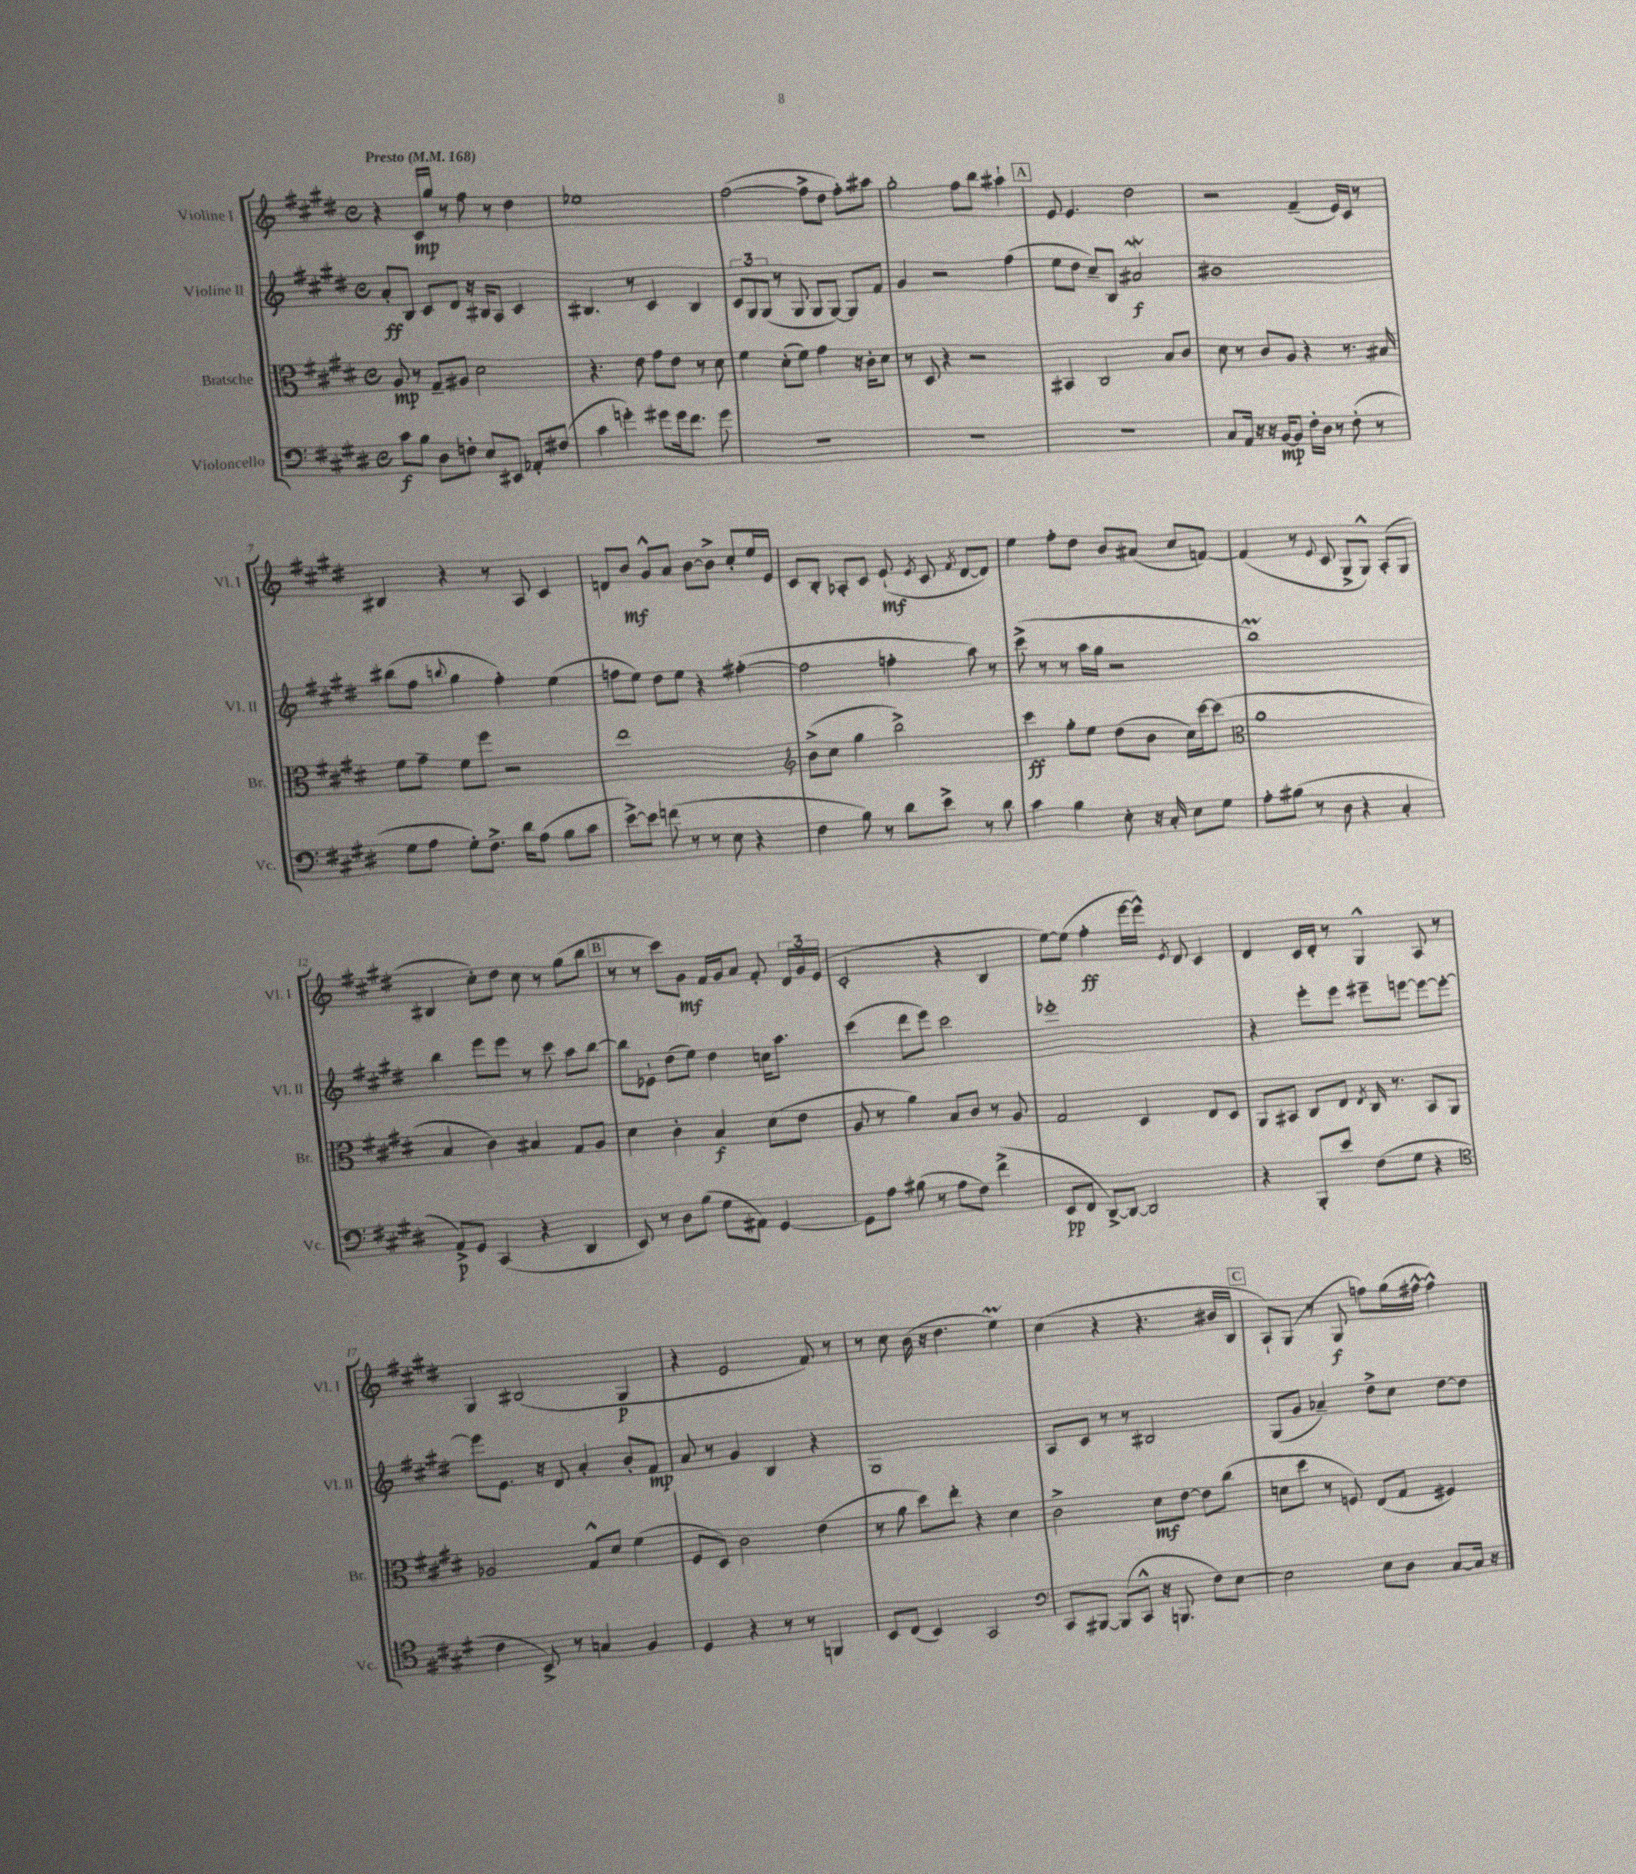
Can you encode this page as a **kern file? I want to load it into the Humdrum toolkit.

**kern	**dynam	**kern	**dynam	**kern	**dynam	**kern	**dynam
*part4	*part4	*part3	*part3	*part2	*part2	*part1	*part1
*staff4	*staff4	*staff3	*staff3	*staff2	*staff2	*staff1	*staff1
*I"Violoncello	*	*I"Bratsche	*	*I"Violine II	*	*I"Violine I	*
*I'Vc.	*	*I'Br.	*	*I'Vl. II	*	*I'Vl. I	*
*clefF4	*	*clefC3	*	*clefG2	*	*clefG2	*
*k[f#c#g#d#]	*	*k[f#c#g#d#]	*	*k[f#c#g#d#]	*	*k[f#c#g#d#]	*
*M4/4	*	*M4/4	*	*M4/4	*	*M4/4	*
*met(c)	*	*met(c)	*	*met(c)	*	*met(c)	*
*MM168	*	*MM168	*	*MM168	*	*MM168	*
=1	=1	=1	=1	=1	=1	=1	=1
!	!	!	!	!	!	!LO:TX:a:B:t=Presto	!
8c#\L	f	8A/	mp	8a'/L	ff	4r	.
8B\J	.	8r	.	8B/J	.	.	.
8D#\L	.	8G#~/L	.	8c#/L	.	16c#/LL	mp
.	.	.	.	.	.	16gg#/JJ	.
8Fn'\J	.	8A#X/J	.	8d#/J	.	8r	.
8E/L	.	2d#\	.	16r	.	8ff#\	.
.	.	.	.	16B#X/KL	.	.	.
8EE#X/J	.	.	.	8A/J	.	8r	.
8AA-X'/L	.	.	.	4c#/	.	4dd#\	.
(8F#X/J	.	.	.	.	.	.	.
=2	=2	=2	=2	=2	=2	=2	=2
4c#\	.	4.r	.	4.B#X/	.	1ee-X	.
4gn'\)	.	.	.	.	.	.	.
.	.	8e\	.	8r	.	.	.
8g#X\L	.	8g#\L	.	4c#/	.	.	.
16g#\k	.	8e\J	.	.	.	.	.
8.f#\J	.	.	.	.	.	.	.
.	.	8r	.	4B#/	.	.	.
8g#\	.	8d#\	.	.	.	.	.
=3	=3	=3	=3	=3	=3	=3	=3
1r	.	4f#\	.	12c#/L	.	([2ff#\	.
.	.	.	.	12G#/	.	.	.
.	.	.	.	(12G#/J	.	.	.
.	.	(8d#'\L	.	8r	.	.	.
.	.	8f#\J)	.	8G#/	.	.	.
.	.	4g#\	.	8G#/L	.	8ff#^\L]	.
.	.	.	.	[8G#/J)	.	8dd#\J	.
.	.	16r	.	8G#/L]	.	8ff#'\L)	.
.	.	16c#'\KL	.	.	.	.	.
.	.	8d#\J	.	8f#/J	.	8aa#X\J	.
=4	=4	=4	=4	=4	=4	=4	=4
1r	.	8r	.	4g#/	.	2gg#'\	.
.	.	8D#/	.	.	.	.	.
.	.	4r	.	2r	.	.	.
.	.	2r	.	.	.	8ff#\L	.
.	.	.	.	.	.	8bb\J	.
.	.	.	.	(4ff#\	.	4aa#X`\	.
!!LO:REH:place=s1:t=A
=5	=5	=5	=5	=5	=5	=5	=5
1r	.	4BB#X/	.	8ee\L	.	8e/	.
.	.	.	.	8dd#\J	.	4.e/	.
.	.	2C#/	.	8cc#~/L)	.	.	.
.	.	.	.	8B/J	.	.	.
.	.	.	.	2a#XW/	f	2dd#\	.
.	.	8B/L	.	.	.	.	.
.	.	8c#/J	.	.	.	.	.
=6	=6	=6	=6	=6	=6	=6	=6
8C#/L	.	8d#\	.	1b#X	.	2r	.
16AA/Jk	.	8r	.	.	.	.	.
16r	.	.	.	.	.	.	.
16r	.	8c#/L	.	.	.	.	.
[16BB/KL	mp	.	.	.	.	.	.
8BB/J]	.	8A/J	.	.	.	.	.
16F#'\LL	.	4r	.	.	.	(4f#~/	.
16D#\JJ	.	.	.	.	.	.	.
8r	.	.	.	.	.	.	.
(8F#'\	.	8.r	.	.	.	16e/LL)	.
.	.	.	.	.	.	16c#/JJ	.
8r	.	.	.	.	.	8r	.
.	.	16B#X/	.	.	.	.	.
!!LO:LB:g=z
=7	=7	=7	=7	=7	=7	=7	=7
8G#\L	.	8f#\L	.	(8bb#X\L	.	4B#X/	.
8A\J	.	8g#~\J	.	8ff#\J	.	.	.
.	.	.	.	8qqbbn/	.	.	.
8G#'\L)	.	8f#\L	.	4gg#\	.	4r	.
8.F#^\J	.	8ff#\J	.	.	.	.	.
.	.	2r	.	4ff#'\)	.	8r	.
16d#\KL	.	.	.	.	.	.	.
(8A\J	.	.	.	.	.	8A/	.
8B\L	.	.	.	(4ee\	.	4c#/	.
8c#\J	.	.	.	.	.	.	.
=8	=8	=8	=8	=8	=8	=8	=8
[8e^\L)	.	1ee	.	8ffn\L	.	8dn/L	.
8e\J]	.	.	.	8ee\J)	.	8b/J	mf
(8fn\	.	.	.	8dd#\L	.	8g#^^/L	.
8r	.	.	.	8ee\J	.	8a/J	.
8r	.	.	.	4r	.	[8b\L	.
8E\	.	.	.	.	.	8b^\J]	.
4r	.	.	.	([4ff#X'\	.	8cc#'/L	.
.	.	.	.	.	.	16ee/L	.
.	.	.	.	.	.	16e/JJ	.
=9	=9	=9	=9	=9	=9	=9	=9
*	*	*clefG2	*	*	*	*	*
4F#\	.	(8b^\L	.	2ff#\]	.	8c#/L	.
.	.	8cc#\J	.	.	.	8B'/J	.
8B\)	.	4gg#\	.	.	.	8A-X'/L	.
8r	.	.	.	.	.	8c#/J	.
8d#\L	.	2bb^\)	.	4ffn'\	.	(8e`/	mf
.	.	.	.	.	.	8qe/	.
8e^\J	.	.	.	.	.	8c#/	.
.	.	.	.	.	.	8qf#/	.
8r	.	.	.	8aa\)	.	[8d#/L	.
8d#\	.	.	.	8r	.	8d#/J])	.
=10	=10	=10	=10	=10	=10	=10	=10
4c#\	.	4ccc#\	ff	(8ccc#^\	.	4ee\	.
.	.	.	.	8r	.	.	.
4B\	.	8gg#'\L	.	8r	.	8ff#'\L	.
.	.	8ee\J	.	16aa\LL	.	8dd#\J	.
.	.	.	.	16gg#\JJ	.	.	.
8E'\	.	(8dd#\L	.	2r	.	8b/L	.
16r	.	8b\J	.	.	.	(8a#X/J	.
16C#'/	.	.	.	.	.	.	.
8E\L	.	16cc#\LL)	.	.	.	8cc#/L	.
.	.	[16ccc#\J	.	.	.	.	.
8G#\J	.	(8ccc#\J]	.	.	.	[8fn/J)	.
=11	=11	=11	=11	=11	=11	=11	=11
*	*	*clefC3	*	*	*	*	*
8A'\L	.	1a	.	1bbM)	.	(4f/]	.
(8B#X\J	.	.	.	.	.	.	.
8r	.	.	.	.	.	8r	.
.	.	.	.	.	.	8qqe/	.
8D#\	.	.	.	.	.	8c#/	.
4r	.	.	.	.	.	8G#^/L	.
.	.	.	.	.	.	8G#^^/J)	.
4C#'/	.	.	.	.	.	(8A'/L	.
.	.	.	.	.	.	8G#/J	.
!!LO:LB:g=z
=12	=12	=12	=12	=12	=12	=12	=12
8AA^/L)	p	4B/	.	4bb\	.	4B#X/	.
8GG#/J	.	.	.	.	.	.	.
(4CC#/	.	4c#\)	.	8eee\L	.	8cc#'\L)	.
.	.	.	.	8eee\J	.	8dd#\J	.
4r	.	4B#X/	.	8r	.	8cc#\	.
.	.	.	.	8ccc#\	.	8r	.
4DD#/	.	8G#/L	.	8aa\L	.	(8gg#\L	.
.	.	8A/J	.	[8bb\J	.	8bb\J	.
!!LO:REH:place=s1:t=B
=13	=13	=13	=13	=13	=13	=13	=13
8EE/)	.	4d#\	.	8bb\L]	.	8r	.
8r	.	.	.	8e-X`\J	.	8r	.
8D#\L	.	4c#'\	.	(8dd#\L	.	8ccc#\L)	.
(8B\J	.	.	.	8ee\J)	.	8g#\J	mf
8G#\L	.	4B/	f	4dd#\	.	16f#/LL	.
.	.	.	.	.	.	16g#/J	.
8AA#X\J)	.	.	.	.	.	8a/J	.
[4GG#/	.	(8d#\L	.	16ccn\KL	.	8f#'/	.
.	.	.	.	8.aa\J	.	.	.
.	.	8e\J	.	.	.	24d#/LL	.
.	.	.	.	.	.	24g#/	.
.	.	.	.	.	.	(24e/JJ	.
=14	=14	=14	=14	=14	=14	=14	=14
8GG#\L]	.	8A/	.	(4ccc#\	.	2c#'/	.
8A\J	.	8r	.	.	.	.	.
(8B#X\	.	4a\)	.	8ddd#\L	.	.	.
8r	.	.	.	8eee\J)	.	.	.
8A\L	.	8B/L	.	2ccc#\	.	4r	.
8F#\J)	.	8c#/J	.	.	.	.	.
(4f#^\	.	8r	.	.	.	4B/	.
.	.	8A/	.	.	.	.	.
=15	=15	=15	=15	=15	=15	=15	=15
8EE/L	pp	2G#/	.	1eee-X'	.	[8ee\L)	.
8FF#/J	.	.	.	.	.	(8ee\J]	.
[8DD#^/L)	.	.	.	.	.	4ff#'\	ff
8DD#/J_	.	.	.	.	.	.	.
2DD#/]	.	4D#/	.	.	.	[16eee\LL	.
.	.	.	.	.	.	16eee^^\JJ])	.
.	.	.	.	.	.	8qe/	.
.	.	.	.	.	.	8d#/	.
.	.	8E/L	.	.	.	4c#/	.
.	.	8D#/J	.	.	.	.	.
=16	=16	=16	=16	=16	=16	=16	=16
4r	.	8AA/L	.	4r	.	4d#/	.
.	.	8BB#X/J	.	.	.	.	.
8BBB'/L	.	8C#/L	.	8eee'\L	.	16c#/LL	.
.	.	.	.	.	.	16d#'/JJ	.
8e/J	.	8E/J	.	8eee\J	.	8r	.
.	.	8qE/	.	.	.	.	.
(8F#\L	.	16C#/	.	8eee#X~\L	.	4G#^^/	.
.	.	8.r	.	.	.	.	.
8G#\J	.	.	.	[8eeen\J	.	.	.
4r	.	8BB#/L	.	8eee\L_	.	8A/	.
.	.	8AA/J	.	8eee'\J_	.	8r	.
!!LO:LB:g=z
=17	=17	=17	=17	=17	=17	=17	=17
*clefC4	*	*	*	*	*	*	*
4c#\	.	2A-X/	.	8eee\L]	.	4G#/	.
.	.	.	.	8.e\J	.	.	.
8BB^/)	.	.	.	.	.	(2B#X/	.
.	.	.	.	16r	.	.	.
8r	.	.	.	8d#/	.	.	.
4Gn/	.	8G#^^/L	.	4a'/	.	.	.
.	.	8d#/J	.	.	.	.	.
4F#/	.	(4f#\	.	8b'/L	.	4G#/	p
.	.	.	.	8f#/J	mp	.	.
=18	=18	=18	=18	=18	=18	=18	=18
4D#/	.	8F#/L	.	8a/	.	4r	.
.	.	8D#/J)	.	8r	.	.	.
4r	.	2c#\	.	4g#/	.	2e/	.
8r	.	.	.	4B/	.	.	.
8r	.	.	.	.	.	.	.
4FFn/	.	(4e\	.	4r	.	8f#/)	.
.	.	.	.	.	.	8r	.
=19	=19	=19	=19	=19	=19	=19	=19
8BB/L	.	8r	.	1G#	.	8r	.
(8C#/J	.	8a\	.	.	.	8cc#\	.
4BB/)	.	8dd#\L)	.	.	.	(16b\	.
.	.	.	.	.	.	16r	.
.	.	8ee'\J	.	.	.	4.dd#\	.
2GG#/	.	4r	.	.	.	.	.
.	.	4d#\	.	.	.	4eeM\)	.
=20	=20	=20	=20	=20	=20	=20	=20
*clefF4	*	*	*	*	*	*	*
8CC#/L	.	2c#^\	.	8A/L	.	(4cc#\	.
[8BBB#X/J	.	.	.	8c#/J	.	.	.
(8BBB#/L]	.	.	.	8r	.	4r	.
8CC#^^/J	.	.	.	8r	.	.	.
16r	.	8d#\L	mf	2B#X/	.	4.r	.
8.BBBn/	.	.	.	.	.	.	.
.	.	[8e\J	.	.	.	.	.
8F#\L)	.	8e\L]	.	.	.	.	.
[8E\J	.	(8cc#\J	.	.	.	16b#X/LL	.
.	.	.	.	.	.	16B/JJ	.
!!LO:REH:place=s1:t=C
=21	=21	=21	=21	=21	=21	=21	=21
2E\]	.	8dn\L	.	(8G#/L	.	8A`/L)	.
.	.	8dd#\J	.	8g#/J	.	(8G#/J	.
.	.	8r	.	4a-X~/)	.	8r	.
.	.	8Fn/)	.	.	.	8G#/	f
8E\L	.	(8E/L	.	8dd#^\L	.	8ffn\L)	.
8D#\J	.	8G#/J	.	8cc#\J	.	(16gg#\L	.
.	.	.	.	.	.	[16ff#X^^\JJ	.
[8C#/L	.	4F#X/)	.	[8dd#\L	.	4ff#^^\])	.
16C#/Jk]	.	.	.	8dd#\J]	.	.	.
16r	.	.	.	.	.	.	.
==	==	==	==	==	==	==	==
*-	*-	*-	*-	*-	*-	*-	*-
